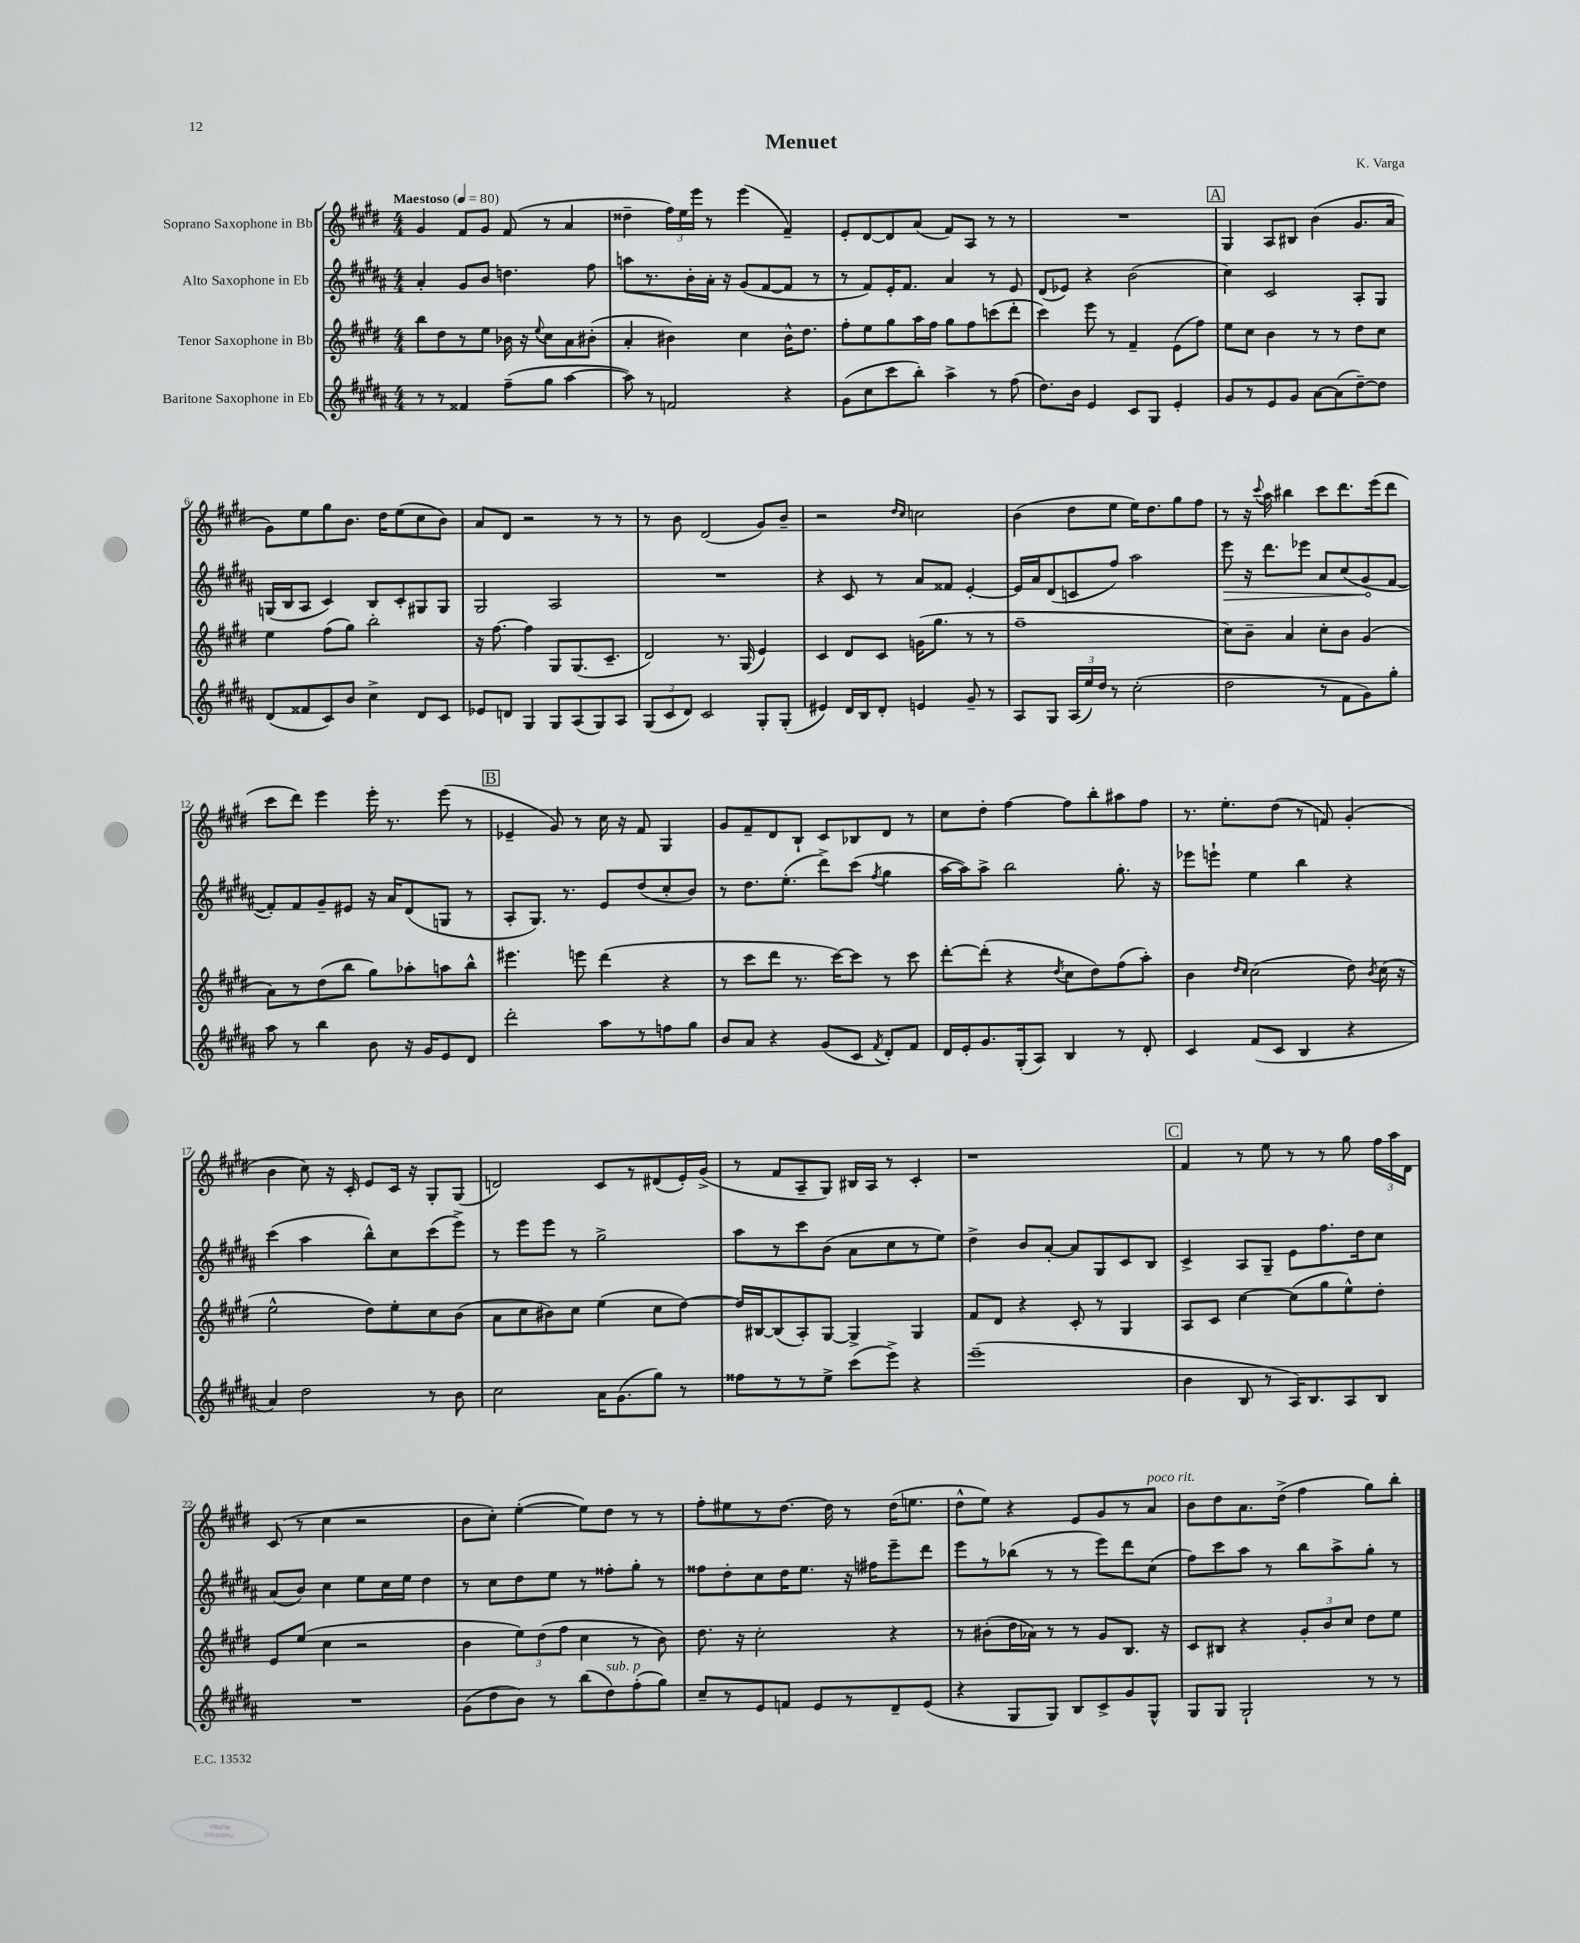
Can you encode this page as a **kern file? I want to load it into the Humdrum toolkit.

**kern	**kern	**kern	**kern
*staff4	*staff3	*staff2	*staff1
*clefG2	*clefG2	*clefG2	*clefG2
*k[f#c#g#d#a#]	*k[f#c#g#d#]	*k[f#c#g#d#a#]	*k[f#c#g#d#]
*M4/4	*M4/4	*M4/4	*M4/4
*MM80	*MM80	*MM80	*MM80
8r	8bb\L	4a#'/	4g#/
8r	8dd#\	.	.
4f##/	8r	8g#/L	8f#/L
.	8ee\J	8b/J	8g#/J
(8ff#~\L	16b-\	4.dd\	(8f#/
.	16r	.	.
.	8qqee/	.	.
8gg#\J	8cc#\L	.	8r
[4aa#\	8a\	.	4a/
.	(8b#'\J	8ff#\	.
=	=	=	=
8aa#\])	4a'/	8aa\L	4dd##~\
8r	.	8.r	.
2f/	4b#\)	.	24ff#\LL)
.	.	.	24ee\
.	.	16b'\L	.
.	.	.	24eee\JJ
.	.	16a#'\JJ	8r
.	.	16r	.
.	4cc#\	(8g#/L	(4eee\
.	.	[8f#/	.
4r	16b#^^\LK	8f#/]J	4f#~/)
.	8.dd#\J	.	.
.	.	8r	.
=	=	=	=
(8g#\L	8ff#'\L	8r	8e'/L
8cc#\	8ee\	8f#/L)	[8d#/
8ccc#\	8gg#\	16e'/K	8d#/]
.	.	8.f#/J	.
8bb'\J)	16aa\L	.	(8a/J
.	16ff#\JJ	.	.
4aa#^\	8gg#\L	4a#/	8f#/L)
.	8ff#\	.	8A/J
8r	(8ccc\	8r	8r
(8ff#\	8ddd#'\J	8e/	8r
=	=	=	=
8.dd#\L)	4ccc#\)	(8d#/L	1r
.	.	8e-/J)	.
16b\Jk	.	.	.
4e/	8eee\	4r	.
.	8r	.	.
8c#/L	4f#~/	(2b\	.
8G#/J	.	.	.
4e'/	(8e\L	.	.
.	8ff#\J)	.	.
=	=	=	=
8g#/L	8ee\L	4cc#\)	4G#/
8r	8cc#\J	.	.
8e/	4b\	2c#/	8A/L
8g#/J	.	.	8B#/J
[8a#\L	8r	.	(4b\
(8a#\]	8r	.	.
[8dd#~\)	8dd#\L	8A#'/L	8.g#/L
8dd#\]J	8cc#\J	8G#/J	.
.	.	.	16a/Jk
=	=	=	=
(8d#/L	4ee\	(16G/LL	8g#\L)
.	.	16B/J	.
8f##/	.	8A#/J	8ee\
8c#/)	(8ff#\L	4c#/)	8gg#\
8b/J	8gg#\J)	.	8.b\J
4cc#^\	2bb'\	8B/L	.
.	.	.	16dd#\LK
.	.	8c#'/	(8ee\
8d#/L	.	8G#/	8cc#\
8c#/J	.	8G#/J	8b\J)
=	=	=	=
8e-/L	16r	2G#/	8a/L
.	[8.ff#\	.	.
8d/J	.	.	8d#/J
4G#/	4ff#\]	.	2r
8G#/L	8G#/L	2A#/	.
(8A#/	(8.G#/	.	.
8G#/)	.	.	8r
.	8.c#~/J	.	.
8A#/J	.	.	8r
=	=	=	=
(12G#/L	2d#/)	1r	8r
12c#/	.	.	.
.	.	.	8b\
12d#/J)	.	.	.
2c#/	.	.	(2d#/
.	8.r	.	.
.	(16G#/	.	.
8G#'/L	4e/)	.	8g#/L)
(8G#'/J	.	.	8b~/J
=	=	=	=
4e#/)	4c#/	4r	2r
16d#/LL	8d#/L	8c#/	.
16B/J	.	.	.
8d#'/J	8c#/J	8r	.
.	.	.	16qqdd#/LL
.	.	.	16qqcc#/JJ
4e/	(16g\LK	8a#/L	2cc\
.	8.gg#\J	.	.
.	.	8f##/J	.
8g#~/	8r	[4e'/	.
8r	8r	.	.
=	=	=	=
8A#/L	1ff#~	16e/]LL	(4b\
.	.	16a#/J	.
8G#/J	.	(8d#/	.
(24A#/LL	.	8c/	8dd#\L
24ee/)	.	.	.
24dd#/JJ	.	.	.
8r	.	8ff#/J)	8ee\J
(2cc#'\	.	2aa#\	16ee\LK)
.	.	.	8.dd#\
.	.	.	8gg#\
.	.	.	8ff#\J
=	=	=	=
2dd#\	8cc#\L)	8eee\	8r
.	8b~\J	16r	16r
.	.	.	8qqccc#/
.	.	8.ddd#\L	16aa\
.	4a/	.	4bb#\
.	.	8eee-\J	.
8r	8cc#'\L	8a#/L	8ccc#\L
8f#\L	8b\J	(8cc#/	8.ddd#\
8g#\)	(4g#/	8g#/	.
.	.	.	(16eee\k
8gg#'\J	.	[8f#/J	8ddd#\J
=	=	=	=
8aa#\	8a\L)	8f#'/]L)	8ccc#\L
8r	8r	8f#/	8ddd#\J)
4bb\	(8dd#\	8g#~/	4eee\
.	8bb\J	8e#/J	.
8b\	8gg#\L)	16r	16eee'\
.	.	16a#/LK	8.r
16r	8aa-'\	(8d#/	.
16g#/LK	.	.	.
8e/	8aa\	8G/J	(8eee\
8d#/J	8bb^^\J	8r	8r
=	=	=	=
2ddd#'\	4.eee#\	8A#'/L	4e-~/
.	.	8.G#/J)	.
.	.	.	8g#/)
.	.	8.r	.
.	8eee\	.	8r
8aa#\L	(4ddd#\	8e/L	16cc#\
.	.	.	16r
8r	.	(8dd#/	8f#/
8ff\	4r	8cc#'/	4G#/
8gg#\J	.	8b/J)	.
=	=	=	=
8b/L	8r	8r	8g#/L
8a#/J	8ccc#\L	8.dd#\L	8f#~/
4r	8ddd#\J	.	8d#/
.	.	(8.ee'\J	.
.	8.r	.	8B`/J
(8g#/L	.	8ddd#^\L)	8c#/L
.	[16ccc#\LK)	.	.
8c#/J	8ccc#\]J	(8ccc#\J	8B-/
8qf#/	.	8qff#/	.
8d#'/L)	8r	4gg#\	8d#/J
8f#/J	8ccc#\	.	8r
=	=	=	=
16d#/LL	[8ddd#'\L	[16aa#\LL	8cc#\L
16e'/J	.	16aa#\]J)	.
8.g#/	(8ddd#'\]J	8aa#^\J	8dd#'\J
.	4r	2bb\	[4ff#\
(16G#'/k	.	.	.
8A#/J)	.	.	.
.	8qdd#/	.	.
4B/	8cc#\L	.	8ff#\]L
.	8dd#\)	.	8bb'\
8r	(8ff#\	8.gg#'\	8aa#\
8d#'/	8aa'\J)	.	8ff#\J
.	.	16r	.
=	=	=	=
4c#/	4b\	8eee-\L	8.r
.	.	8eee`\J	.
.	.	.	8.ee'\L
.	16qqdd#/LL	.	.
.	16qqcc#/JJ	.	.
(8f#/L	(2cc#\	4ee\	.
8c#/J	.	.	(8dd#\J
4B/	.	4bb\	8r
.	.	.	8f/)
4r	8dd#\)	4r	(4g#'/
.	8qb/	.	.
.	(16cc#\	.	.
.	16r	.	.
=	=	=	=
4a#/)	2ee^^\	(4ccc#\	4b\
2dd#\	.	4aa#\	8cc#\)
.	.	.	16r
.	.	.	16c#'/
.	8dd#\L)	8bb^^\L)	8e/L
.	8ee'\	8cc#\	16c#/Jk
.	.	.	16r
8r	8cc#\	(8ccc#\	8G#'/L
8b\	(8b\J	8eee^\J)	(8G#/J
=	=	=	=
2cc#\	8a\L	8r	2d/)
.	8cc#\	8eee\L	.
.	8b#\)	8eee\J	.
.	8cc#\J	8r	.
16a#\LK	(4ee\	2gg#^\	8c#/L
(8.g#\	.	.	.
.	.	.	8r
8gg#\J)	8cc#\L	.	(8d#/
8r	[8dd#\J)	.	16e'/L)
.	.	.	(16g#^/JJ
=	=	=	=
8ff##\L	16dd#/]LL	8aa#\L	8r
.	[16B#/J	.	.
8r	(8B#/]	8r	8f#/L
8r	8A'/)	8ccc#\	8A~/
8ee^\J	[8G#/J	(8b\J	8G#/J)
(8ccc#\L	4G#^/]	8a#\L	16B#/LL
.	.	.	16A/JJ
8eee^\J)	.	8cc#\	8r
4r	4G#/	8r	4c#'/
.	.	8ee\J)	.
=	=	=	=
(1eee~	8f#/L	4dd#^\	1r
.	8d#/J	.	.
.	4r	8b/L	.
.	.	[8a#'/J	.
.	8c#'/	8a#/]L	.
.	8r	8G#/	.
.	4G#/	8c#/	.
.	.	8B/J	.
=	=	=	=
4b\	8A/L	4c#^/	4f#/
.	8c#/J	.	.
8B/	[4cc#\	8A#/L	8r
8r	.	8G#~/J	8ee\
16A#/LK)	(8cc#\]L	8e\L	8r
8.B/	.	.	.
.	8gg#\	8.ff#\	8r
8A#/	8ee^^\)	.	8gg#\
.	.	16dd#\k	.
8B/J	8dd#'\J	8cc#\J	24ff#\LL
.	.	.	24aa\
.	.	.	24d#\JJ
=	=	=	=
1r	8e/L	(8a#/L	(8c#/
.	(8ee/J	8b/J)	8r
.	4cc#\	4cc#\	4cc#\
.	2r	8ee\L	2r
.	.	16cc#\L	.
.	.	16ee\JJ	.
.	.	4dd#\	.
=	=	=	=
(8g#\L	4b\	8r	8b\L
8dd#\	.	8cc#\L	8cc#'\J)
8b\J)	12ee\L)	8dd#\	([4ee'\
.	(12dd#\	.	.
8r	.	8ee\J	.
.	12ff#\J	.	.
(8bb\L	4cc#\	8r	8ee\]L)
8dd#\)	.	8ff##'\L	8dd#\J
(8ff#'\	8r	8gg#'\J	8r
8gg#\J)	8b\)	8r	8r
=	=	=	=
8cc#~/L	8.dd#\	8ff##\L	8ff#'\L
8r	.	8dd#'\	8ee#\
.	16r	.	.
8e/	2cc#'\	8cc#\	8r
8f/J	.	16dd#\K	[8.dd#\J
.	.	8.ee\J	.
8e/L	.	.	.
.	.	.	16dd#\]
8r	.	16r	8r
.	.	16ff#\LK	.
8d#~/	4r	8eee~\	(16dd#\LK
.	.	.	8.ee\J
(8e/J	.	8ddd#\J	.
=	=	=	=
4r	8r	8eee\L	8dd#^^\L
.	(8b#'\L	8r	8ee\J)
8G#/L	16dd#\L	(8bb-\J	4r
.	16a-\JJ)	.	.
8G#/J)	8r	8r	.
8B/L	8r	8r	8e/L
8c#^/	8g#/L	8eee\L)	8g#/
8g#/	8.B/J	8ddd#\	8r
8G#^^/J	.	(8cc#\J	8a/J
.	16r	.	.
=	=	=	=
8G#/L	8c#/L	8ff#\L)	8b\L
8G#/J	8B#/J	8ccc#\	8dd#\
2G#`/	4r	8aa#\J	8.a\
.	.	8r	.
.	.	.	(16dd#^\Jk
.	12g#'/L	8bb\L	4ff#\
.	12b/	.	.
.	.	8aa#^\	.
.	12cc#/J	.	.
8r	8dd#\L	8gg#'\J	8gg#\L)
8r	8ee\J	8r	8bb'\J
==	==	==	==
*-	*-	*-	*-
